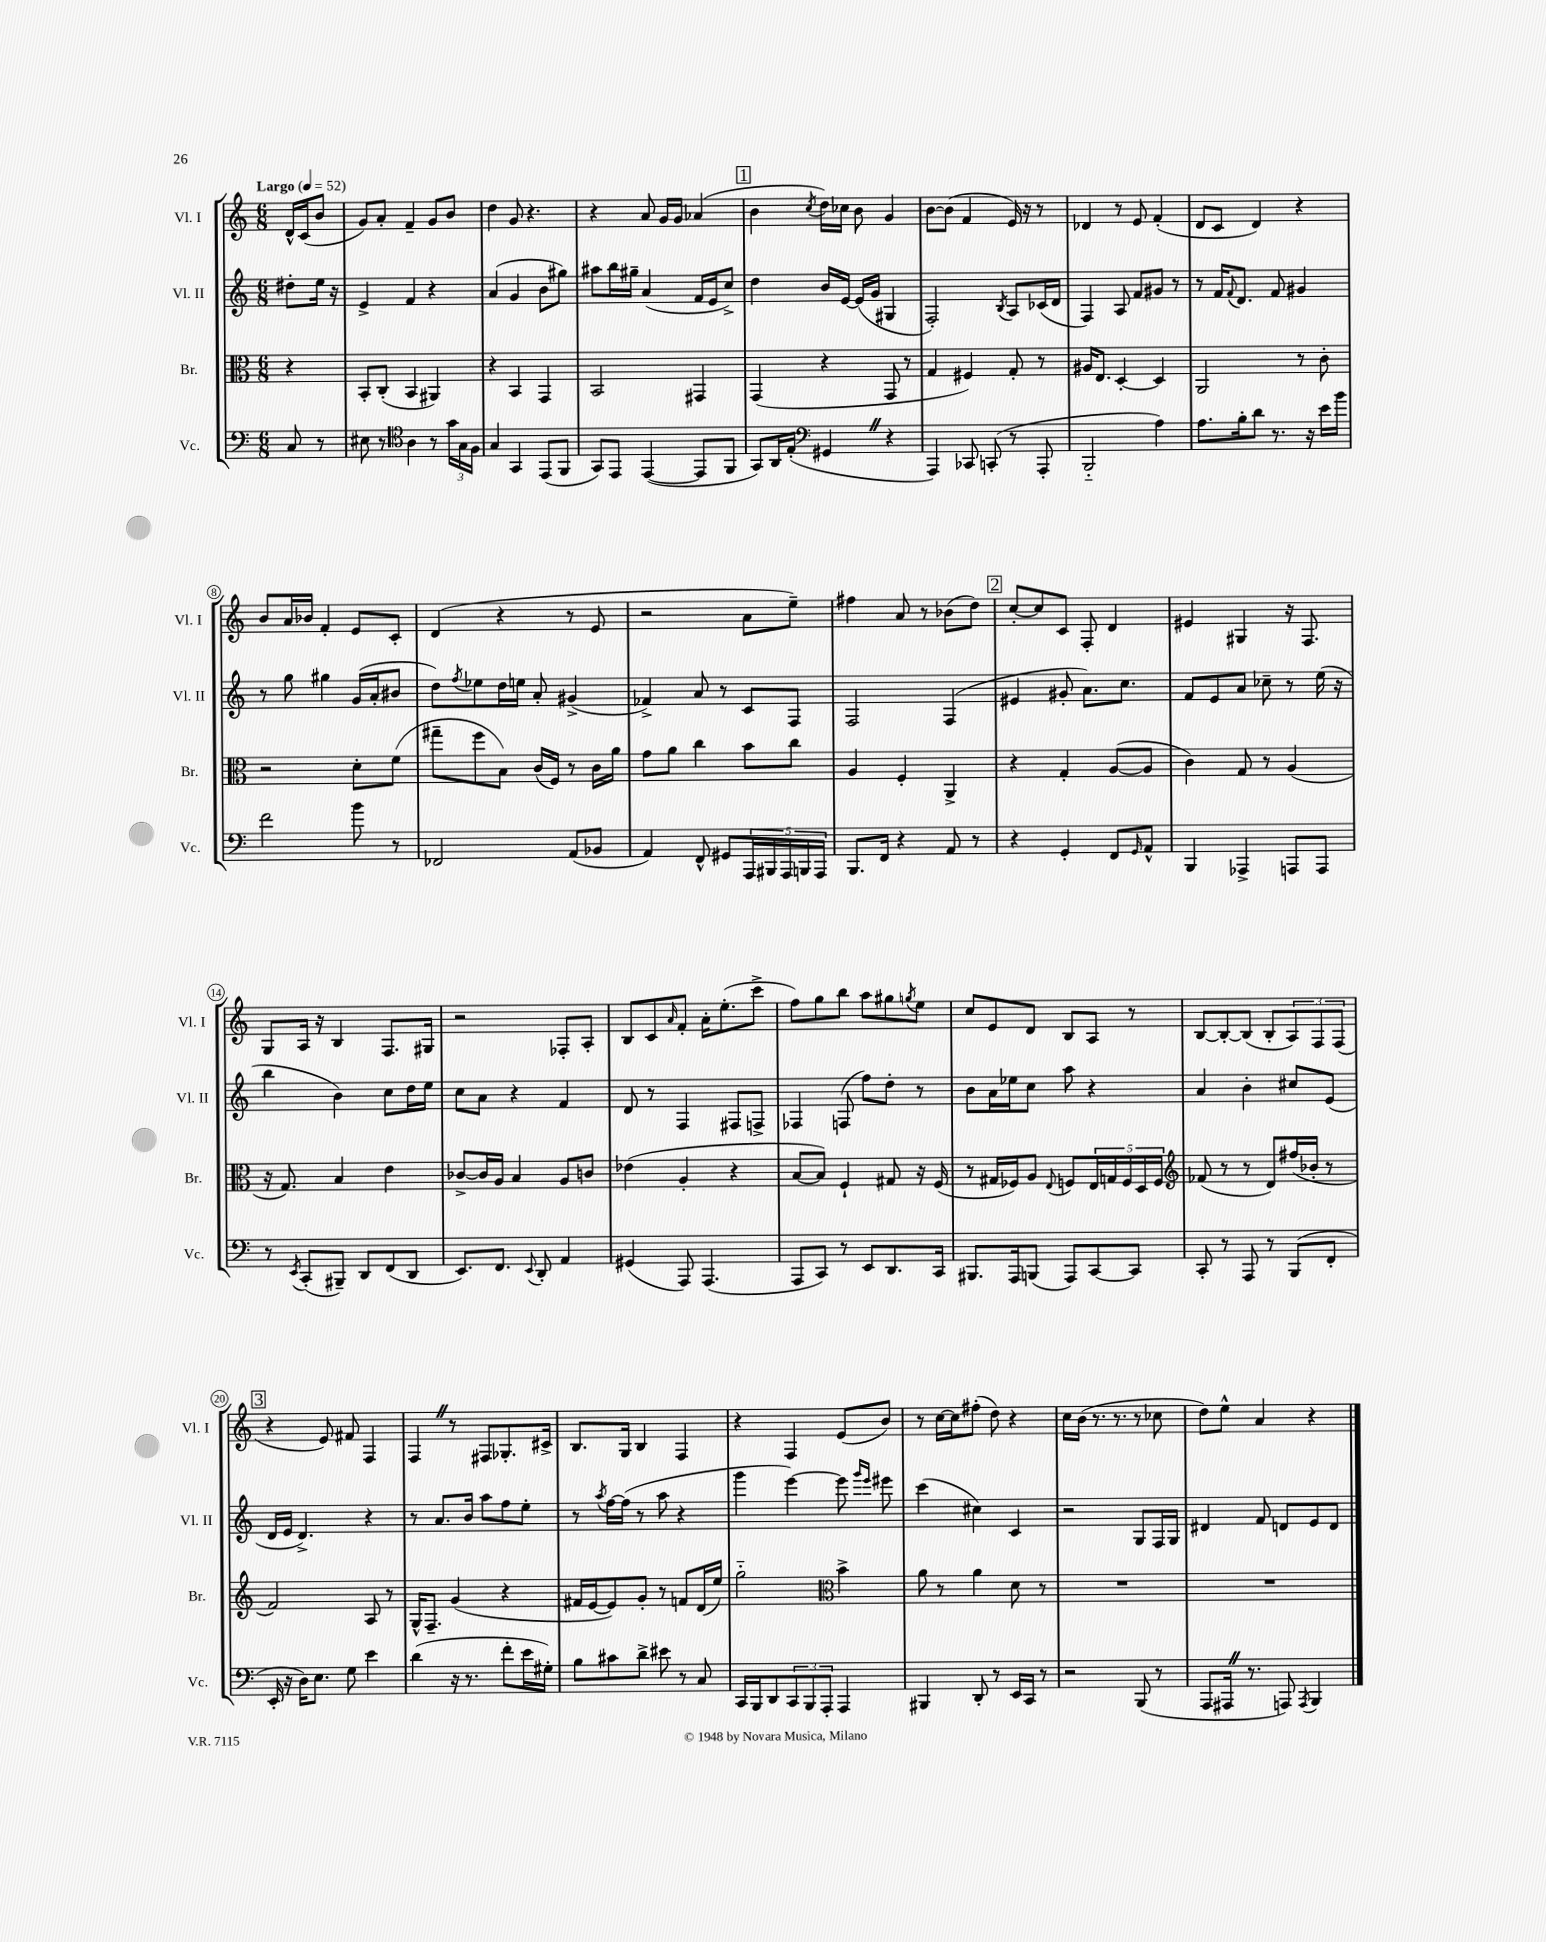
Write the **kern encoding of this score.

**kern	**kern	**kern	**kern
*staff4	*staff3	*staff2	*staff1
*clefF4	*clefC3	*clefG2	*clefG2
*k[]	*k[]	*k[]	*k[]
*M6/8	*M6/8	*M6/8	*M6/8
*MM52	*MM52	*MM52	*MM52
8C/	4r	8dd#'\L	16d^^/LL
.	.	.	(16c/J
8r	.	16ee\Jk	8b/J
.	.	16r	.
=	=	=	=
8E#\	8BB'/L	4e^/	8g/L)
8r	(8C'/J	.	8a'/J
*clefC4	*	*	*
4A\	4BB/	4f/	4f~/
8r	4AA#/)	4r	8g/L
24g\LL	.	.	8b/J
24G\	.	.	.
24F\JJ	.	.	.
=	=	=	=
4G/	4r	(4a/	4dd\
4GG/	4BB/	4g/	8g/
.	.	.	4.r
(8EE/L	4GG/	8b\L	.
8FF/J	.	8gg#\J)	.
=	=	=	=
8GG/L)	2BB/	8aa#\L	4r
8EE/J	.	16bb\L	.
.	.	16gg#~\JJ	.
([4EE/	.	(4a/	8a/
.	.	.	16g/LL
.	.	.	16g/JJ
8EE/]L	4GG#/	16f/LL	(4a-/
.	.	16e/J	.
8FF/J	.	8cc^/J)	.
=	=	=	=
8GG/L)	(4GG/	4dd\	4b\
16AA/L	.	.	.
(16E'/JJ	.	.	.
*clefF4	*	*	*
.	.	.	8qcc/
4GG#/	4r	16b/LL	16dd\LL)
.	.	[16e/JJ	16cc-\JJ
.	.	(16e/]LL	8b\
.	.	16g/JJ	.
4r	8GG/	4G#/	4g/
.	8r	.	.
=	=	=	=
4AAA/)	4G/	2F'/)	[8b\L
.	.	.	(8b\]J
8CC-/	4F#/)	.	4f/
(8CC'/	.	.	.
.	.	8qB/	.
8r	8G'/	8A/L	16e/)
.	.	.	16r
8AAA'/	8r	(16c-/L	8r
.	.	16d/JJ	.
=	=	=	=
2BBB'~/	16A#/LK	4F/)	4d-/
.	8.E/J	.	.
.	[4D'/	8A/	8r
.	.	8f/L	8e/
4A\)	4D/]	8g#/J	(4f'/
.	.	8r	.
=	=	=	=
8.A\L	2AA/	8r	8d/L
.	.	16f/LK	8c/J
.	.	8qqf/	.
16B'\k	.	8.d/J	.
8d\J	.	.	4d/)
8.r	.	8f/	.
.	8r	4g#/	4r
16r	.	.	.
16e\LL	8c'\	.	.
16b\JJ	.	.	.
=	=	=	=
2f\	2r	8r	8b/L
.	.	8gg\	16a/L
.	.	.	16b-/JJ
.	.	4gg#\	4f'/
8b\	8d'\L	(16g/LL	8e/L
.	.	16a'/J	.
8r	(8f\J	8b#/J	8c'/J
=	=	=	=
2FF-/	8gg#~\L	8dd\L)	(4d/
.	.	8qff/	.
.	8ff\	8ee-\	.
.	8B\J)	16dd\L	4r
.	.	16ee\JJ	.
.	(16c/LL	8a'/	.
.	16F/JJ)	.	.
(8AA/L	8r	(4g#^/	8r
8BB-/J	16c\LL	.	8e/
.	16a\JJ	.	.
=	=	=	=
4AA/)	8g\L	4f-^/)	2r
.	8a\J	.	.
8FF^^/	4cc\	8a/	.
8GG#/L	.	8r	.
20AAA/L	8b\L	8c/L	8a\L
20BBB#/	.	.	.
20AAA/	.	.	.
.	8cc\J	8F/J	8ee~\J)
20BBB/	.	.	.
20AAA/JJ	.	.	.
=	=	=	=
8.BBB/L	4A/	2F/	4ff#\
16FF/Jk	.	.	.
4r	4F'/	.	8a/
.	.	.	8r
8AA/	4AA^/	(4F/	(8b-\L
8r	.	.	8dd\J)
=	=	=	=
4r	4r	4e#/	[8cc'/L
.	.	.	8cc/]
4GG'/	4G'/	8g#'/	8c/J
.	.	8.a\L)	8F'/
8FF/L	([8A/L	.	4d/
.	.	8.cc\J	.
16qqGG/	.	.	.
8AA^^/J	8A/]J	.	.
=	=	=	=
4BBB/	4c\)	8f/L	4e#/
.	.	8e/	.
4AAA-^/	8G/	8a/J	4G#/
.	8r	8cc-~\	.
8AAA/L	(4A/	8r	16r
.	.	.	8.F/
8AAA/J	.	(16ee\	.
.	.	16r	.
=	=	=	=
8r	16r	4bb\	8G/L
.	8.G/)	.	.
8qEE/	.	.	.
(8CC'/L	.	.	16A/Jk
.	.	.	16r
8BBB#~/J)	4B/	4b\)	4B/
8DD/L	.	.	.
(8FF/	4e\	8cc\L	8.F/L
8DD/J	.	16dd\L	.
.	.	16ee\JJ	16G#/Jk
=	=	=	=
8.EE/L)	[8c-^/L	8cc\L	2r
.	16c-/]L	8a\J	.
8.FF/J	16A/JJ	.	.
.	4B/	4r	.
8qqEE/	.	.	.
8DD'/	.	.	.
4AA/	8A/L	4f/	8F-'/L
.	8c/J	.	8A'/J
=	=	=	=
(4GG#/	(4e-\	8d/	8B/L
.	.	8r	8c/
.	.	.	16qqa/
8AAA/)	4A'/	4F/	8f'/J
(4.AAA/	.	.	16a'\LK
.	.	.	(8.ee'\
.	4r	8F#/L	.
.	.	8F^/J	8ccc^\J
=	=	=	=
8AAA/L	[8B/L	4F-/	8ff\L)
8CC/J)	8B/]J)	.	8gg\
8r	4F`/	(8F/	8bb\J
8EE/L	.	8ff\L)	8aa\L
8.DD/	8G#/	8dd'\J	8gg#\
.	.	.	8qgg/
.	16r	8r	8ee\J
16CC/Jk	(16F/	.	.
=	=	=	=
8.BBB#/L	8r	8b\L	8cc/L
.	16G#/LL	16a\L	8e/
16AAA/k	16F-/J)	16ee-\J	.
(8BBB/J	8A/J	8cc\J	8d/J
.	8qqE/	.	.
8AAA/L)	8F/L	8aa\	8B/L
[8CC/	20E/L	4r	8A/J
.	20G/	.	.
.	20F/	.	.
8CC/]J	.	.	8r
.	20D/	.	.
.	20F/JJ	.	.
=	=	=	=
*	*clefG2	*	*
8CC'/	(8f-/	4a/	[8B/L
8r	8r	.	8B'/_
8AAA/	8r	4b'\	(8B/]J
8r	8d/L)	.	8B'/L
(8BBB/L	(16ff#/L	8cc#/L	12A/)
.	16b-'/JJ	.	.
.	.	.	12F/
8FF'/J	8r	(8e/J	.
.	.	.	(12F/J
=	=	=	=
16EE'/	2f/)	16d/LL	4r
16r	.	16e/JJ	.
16D\LK)	.	4.d^/)	.
8.E\J	.	.	.
.	.	.	8e/)
8G\	.	.	8f#/
4e\	8A/	4r	4F/
.	8r	.	.
=	=	=	=
(4d\	16G^^/LK	8r	4F/
.	8.F~/J	.	.
.	.	8.a/L	.
16r	(4g/	.	8r
8.r	.	16b/Jk	.
.	.	8aa\L	8F#/L
8f'\L	4r	8ff\	8.G-'/
16e\L	.	8ee'\J	.
16G#'\JJ)	.	.	16c#^/Jk
=	=	=	=
8B\L	16f#/LL	8r	8.B/L
.	[16e/J	.	.
.	.	8qaa/	.
8c#\	8e/])	[16ff\LL	.
.	.	(16ff\]JJ	16G/Jk
8d^\J	8g'/J	8r	4B/
8e#\	8r	8aa\	.
8r	8f/L	4r	4F/
8C/	(16d/L	.	.
.	16ee/JJ)	.	.
=	=	=	=
16CC/LL	2gg'~\	4ggg\	4r
16BBB/J	.	.	.
8DD/	.	.	.
12CC/	.	[4eee\)	4F/
12BBB/	.	.	.
12AAA'/J	.	.	.
*	*clefC3	*	*
4AAA/	4b^\	8eee\]	(8e/L
.	.	16qqggg/LL	.
.	.	16qqeee/JJ	.
.	.	8eee#\	8b/J)
=	=	=	=
4BBB#/	8a\	(4ccc\	8r
.	8r	.	[16cc\LL
.	.	.	16cc\]J
8DD'/	4a\	4cc#\)	(8ff#'\J
8r	.	.	8dd\)
16EE/LL	8d\	4c/	4r
16CC/JJ	.	.	.
8r	8r	.	.
=	=	=	=
2r	2.r	2r	16cc\LL
.	.	.	(16b\JJ
.	.	.	8.r
.	.	.	8.r
(8BBB/	.	8G/L	8r
8r	.	16F/L	8cc-\
.	.	16G/JJ	.
=	=	=	=
8AAA/L	2.r	4d#/	8dd\L)
16AAA#/Jk	.	.	8ee^^\J
8.r	.	.	.
.	.	8f/	4a/
8AAA/)	.	8d/L	.
8qAAA/	.	.	.
4BBB/	.	8e/	4r
.	.	8d/J	.
==	==	==	==
*-	*-	*-	*-
